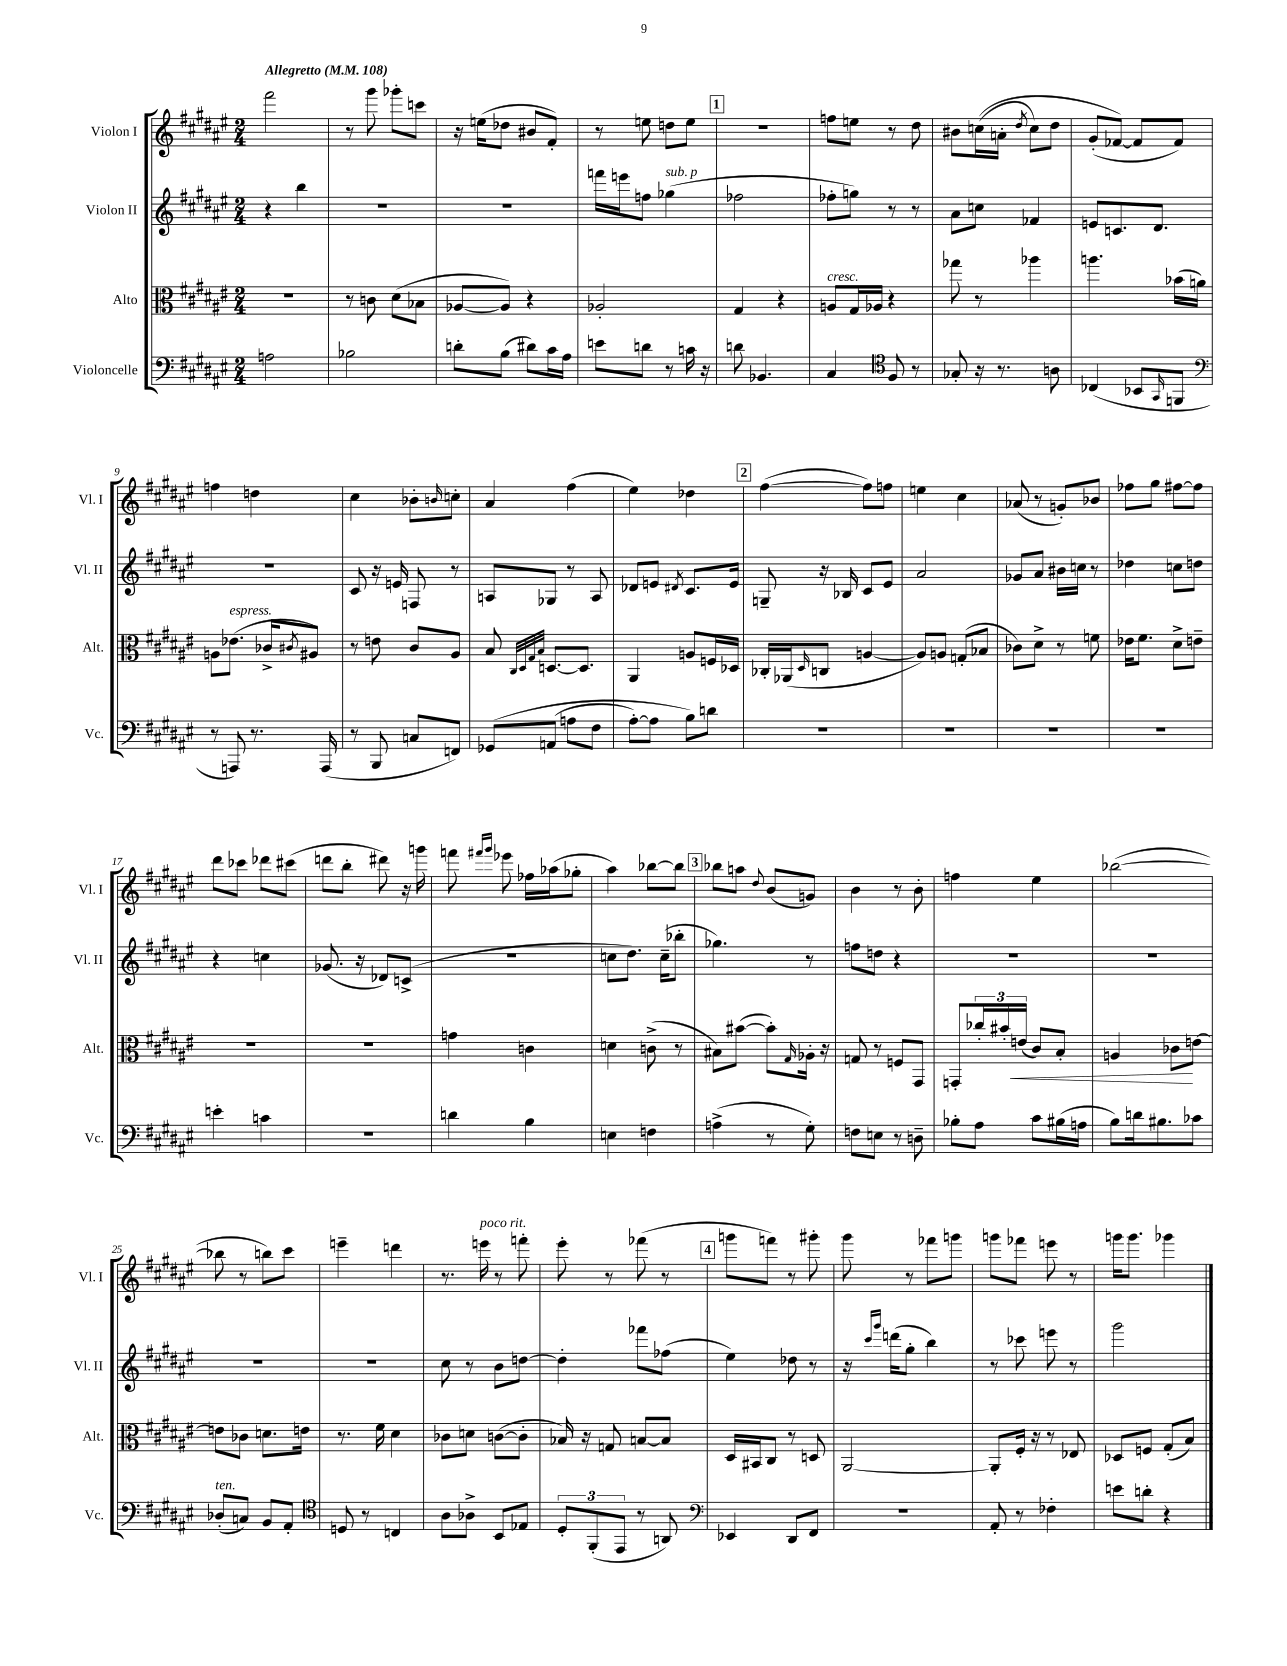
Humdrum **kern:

**kern	**kern	**kern	**kern
*staff4	*staff3	*staff2	*staff1
*clefF4	*clefC3	*clefG2	*clefG2
*k[f#c#g#d#a#e#]	*k[f#c#g#d#a#e#]	*k[f#c#g#d#a#e#]	*k[f#c#g#d#a#e#]
*M2/4	*M2/4	*M2/4	*M2/4
*MM108	*MM108	*MM108	*MM108
2A	2r	4r	2fff#
.	.	4bb	.
=	=	=	=
2B-	8r	2r	8r
.	8c	.	8ggg#
.	(8d#	.	8ggg-'
.	8B-	.	8ccc
=	=	=	=
8d'	[8A-	2r	16r
.	.	.	(16ee
(8B	8A-])	.	8dd-
8d#)	4r	.	8b#
16c#	.	.	8f#')
16A#	.	.	.
=	=	=	=
8e	2A-'	16fff	8r
.	.	16eee	.
8d	.	8ff	8ee
8r	.	(4gg-	8dd
16c	.	.	8ee
16r	.	.	.
=	=	=	=
8d	4G#	2ff-	2r
4.BB-	.	.	.
.	4r	.	.
=	=	=	=
4C#	8A	8ff-'	8ff
.	16G#	8gg)	8ee
.	16A-	.	.
*clefC4	*	*	*
8F#	4r	8r	8r
8r	.	8r	8dd#
=	=	=	=
8G-'	8gg-	8a#	8b#
16r	8r	8cc	&((16cc
8.r	.	.	16a'
.	.	.	8qdd#
.	4aa-	4f-	8cc)
8A	.	.	8dd#
=	=	=	=
(4C-	4.aa	8e	(8g#'
.	.	8.c	[8f-&)
8BB-	.	.	8f-]
.	.	8.d#	.
16qqGG#	.	.	.
8FF	(16b-	.	8f-)
.	16a)	.	.
=	=	=	=
*clefF4	*	*	*
8r	8A	2r	4ff
8AAA)	(8.e-	.	.
8.r	.	.	4dd
.	16c-^	.	.
.	8qc#	.	.
.	8A#)	.	.
(16AAA	.	.	.
=	=	=	=
8r	8r	8c#	4cc#
8BBB	8e	16r	.
.	.	16e	.
8C	8c#	8F	8b-'
.	.	.	16qqb
8FF)	8A#	8r	8cc'
=	=	=	=
&(8GG-	8B	8A	4a#
.	32qqC#	.	.
.	32qqD#	.	.
.	32qqG#	.	.
.	32qqB	.	.
(8AA	[8.D	8G-	.
8A	.	8r	(4ff#
.	8.D]	.	.
8F#	.	8A	.
=	=	=	=
[8A#')	4AA#	8d-	4ee#)
8A#]	.	8e	.
.	.	8qd#	.
8B&)	8A	8.c#	4dd-
8d	16F	.	.
.	16D-	16e	.
=	=	=	=
2r	16C-'	8G~	([4ff#
.	(16AA-	.	.
.	16qqD#	.	.
.	8C	16r	.
.	.	16B-	.
.	[4A	8c#	8ff#])
.	.	8e#	8ff
=	=	=	=
2r	8A])	2a#	4ee
.	8A	.	.
.	(8G'	.	4cc#
.	8B-	.	.
=	=	=	=
2r	8c-)	8g-	(8a-
.	8d#^	8a#	8r
.	8r	16b#	8g')
.	.	16cc	.
.	8f	8r	8b-
=	=	=	=
2r	16e-	4dd-	8ff-
.	8.f#	.	.
.	.	.	8gg#
.	8d#^	8cc	[8ff#
.	8e~	8dd	8ff#]
=	=	=	=
4e'	2r	4r	8ddd#
.	.	.	8ccc-
4c	.	4cc	8ddd-
.	.	.	(8ccc#
=	=	=	=
2r	2r	(8.g-	8ddd
.	.	.	8bb'
.	.	16r	.
.	.	8d-)	8ddd#)
.	.	(8c^	16r
.	.	.	16ggg
=	=	=	=
4d	4g	2r	8fff
.	.	.	16qqfff#
.	.	.	16qqggg#
.	.	.	8eee-
4B	4c	.	16ff-
.	.	.	(16aa-
.	.	.	8gg-'
=	=	=	=
4E	4d	8cc	4aa#)
.	.	8.dd#)	.
4F	(8c^	.	[8bb-
.	.	(16cc~	.
.	8r	8bb-'	8bb-]
=	=	=	=
(4A^	8B#)	4.gg-)	8bb-
.	([8b#	.	8aa
.	.	.	8qqdd#
8r	8b#'])	.	(8b
.	16qqG#	.	.
8G#')	16A-'	8r	8g)
.	16r	.	.
=	=	=	=
8F	8G	8ff	4b
8E	8r	8dd	.
8r	8F	4r	8r
8D~	8GG#	.	8b'
=	=	=	=
8B-'	8GG'	2r	4ff
8A#	24cc-'	.	.
.	24b#'	.	.
.	(24e	.	.
8c#	8c#)	.	4ee#
(16B#	8B'	.	.
16A	.	.	.
=	=	=	=
8B)	4A	2r	([2bb-
16d	.	.	.
8.B#	.	.	.
.	8c-	.	.
8c-	[8e	.	.
=	=	=	=
(8D-'	8e]	2r	8bb-]
8C)	8c-	.	8r
8BB	8.d	.	8bb)
8AA#'	.	.	8ccc#
.	16e	.	.
=	=	=	=
*clefC4	*	*	*
8D	8.r	2r	4eee~
8r	.	.	.
.	16f#	.	.
4C	4d#	.	4ddd
=	=	=	=
8A#	8c-	8cc#	8.r
8A-^	8d	8r	.
.	.	.	16eee
8BB	([8c	8b	8r
8E-	8c']	[8dd	8fff'
=	=	=	=
12D#'	16B-)	4dd']	8eee#'
.	16r	.	.
(12FF#'	.	.	.
.	8G	.	8r
12EE#	.	.	.
8r	[8B	8fff-	(8fff-
8AA)	8B]	(8ff-	8r
=	=	=	=
*clefF4	*	*	*
4EE-	16D#	4ee#)	8ggg
.	16BB#	.	.
.	8C#	.	8fff)
8DD#	8r	8dd-	8r
8FF#	8D	8r	8ggg#'
=	=	=	=
2r	[2AA#	16r	8ggg#
.	.	16qqccc#	.
.	.	16qqggg#	.
.	.	(16ddd	.
.	.	8gg#'	8r
.	.	4bb)	8fff-
.	.	.	8ggg
=	=	=	=
8AA#'	8AA#']	8r	8ggg
8r	16F#'	8ccc-	8fff-
.	16r	.	.
4F-'	8r	8eee	8eee
.	8E-	8r	8r
=	=	=	=
8e	8D-	2ggg#	16ggg
.	.	.	8.ggg
8d'	8F	.	.
4r	(8G#'	.	4ggg-
.	8B)	.	.
==	==	==	==
*-	*-	*-	*-
